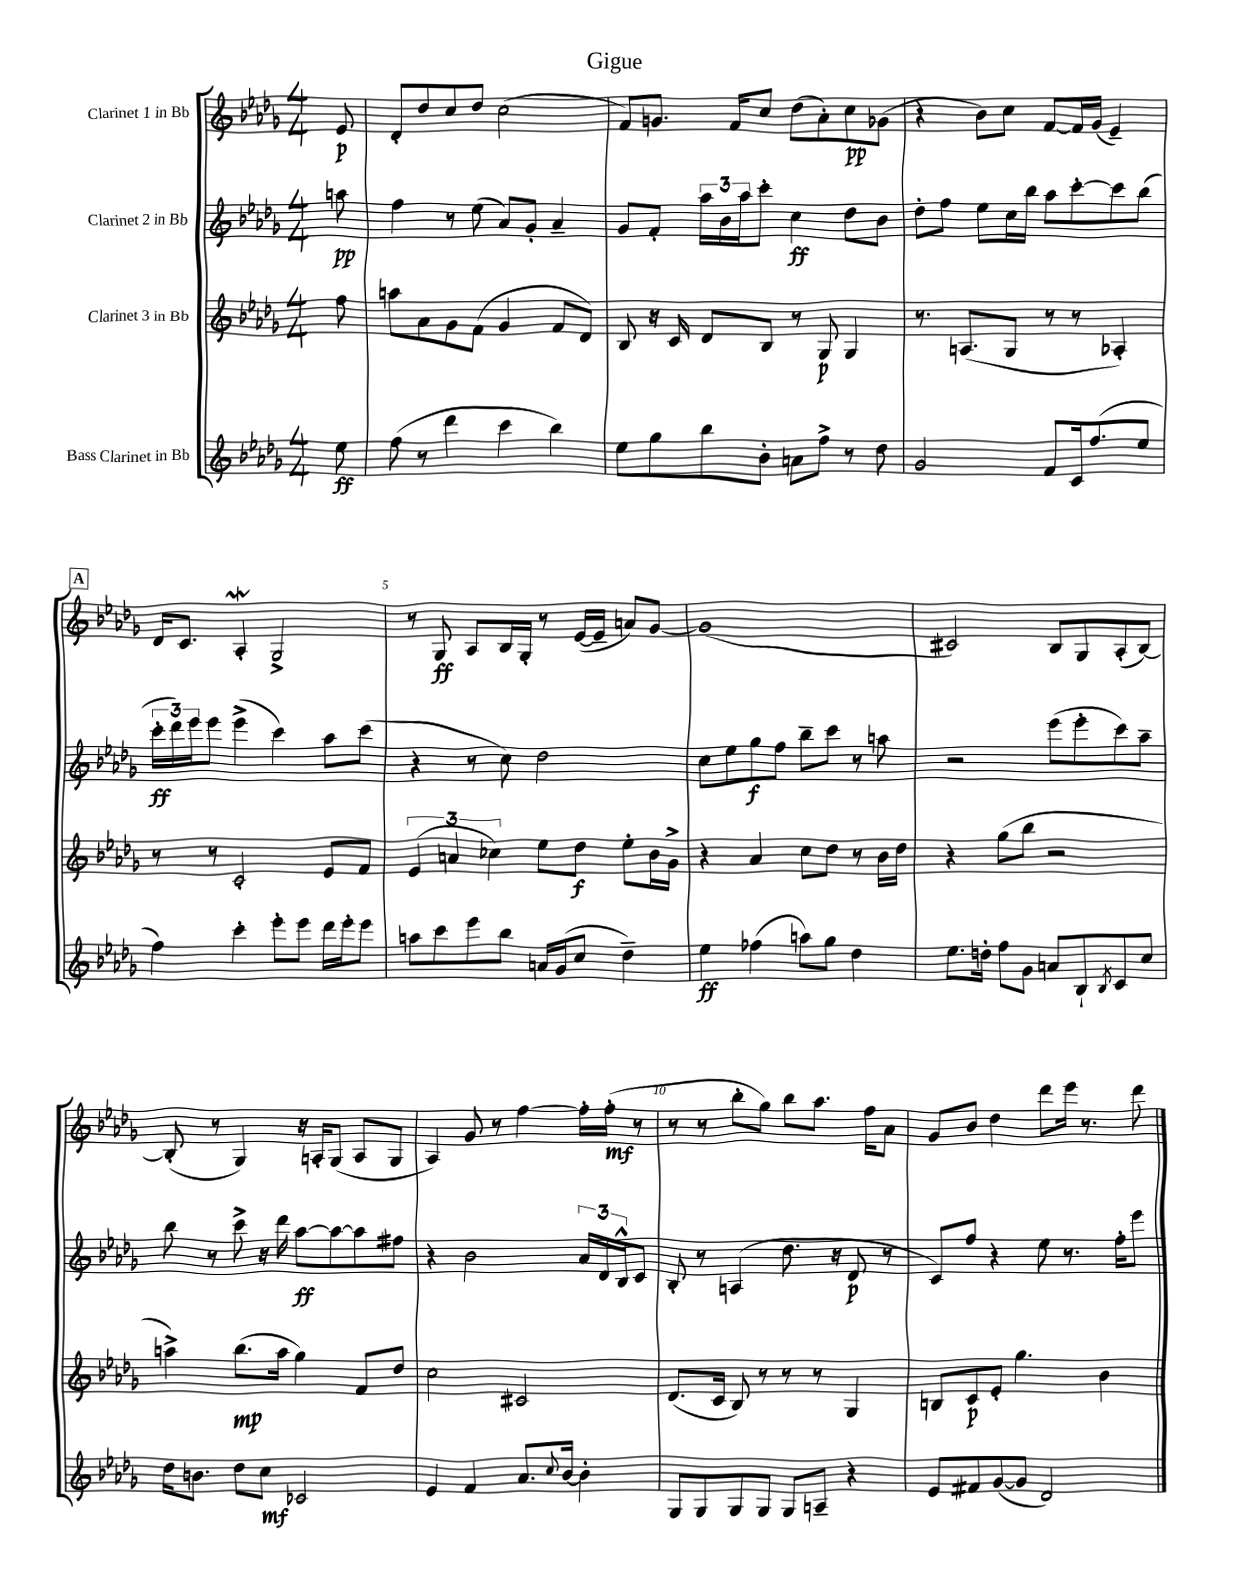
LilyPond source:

\header { title = "Gigue" }
<<
\new StaffGroup <<
\new Staff = "s0" \with { instrumentName = "Clarinet 1 in Bb" } {
    \clef treble \key des \major \numericTimeSignature \time 4/4 \partial 8
    ees'8\p |
    des'8-. des''8 c''8 des''8 c''2( |
    f'8) g'8. f'16 c''8 des''8( aes'8-.) c''8\pp ges'8( |
    r4 bes'8) c''8 f'8~ f'16 ges'16( ees'4--) |
    \mark \markup { \box "A" } des'16 c'8. aes4-.\mordent ges2-> |
    r8 ges8\ff aes8 bes16 ges16-. r8 ees'16~( ees'16-- a'8) ges'8~ |
    ges'1( |
    cis'2) bes8 ges8 aes8-.( bes8~) |
    bes8-.( r8 ges4) r16 a16-. ges8( a8 ges8 |
    aes4) ges'8 r8 f''4~ f''16-. f''16-.\mf( r8 |
    r8 r8 bes''8-. ges''8) bes''8 aes''8. f''16 aes'8 |
    ges'8 bes'8 des''4 des'''8 ees'''16 r8. des'''8 \bar "|." |
}
\new Staff = "s1" \with { instrumentName = "Clarinet 2 in Bb" } {
    \clef treble \key des \major \numericTimeSignature \time 4/4 \partial 8
    a''8\pp |
    f''4 r8 ees''8( aes'8) ges'8-. aes'4-- |
    ges'8 f'8-. \tuplet 3/2 { aes''16 bes'16 aes''16 } c'''8-. c''4\ff des''8 bes'8 |
    des''8-. f''8 ees''8 c''16 bes''16 aes''8 c'''8~-. c'''8 bes''8( |
    \mark \markup { \box "A" } \tuplet 3/2 { c'''16-.\ff des'''16) ees'''16 } ees'''8 ees'''4->( c'''4) aes''8 c'''8( |
    r4 r8 c''8) des''2 |
    c''8 ees''8 ges''8\f f''8 bes''8-- c'''8 r8 a''8 |
    r2 ees'''8( ees'''8-. c'''8) aes''8-- |
    bes''8 r8 c'''8-> r16 des'''16 aes''8~\ff aes''8~ aes''8 fis''8 |
    r4 bes'2 \tuplet 3/2 { aes'16 des'16 bes16-^ } c'8 |
    bes8-. r8 a4( des''8. r16 des'8\p r8 |
    c'8) f''8 r4 ees''8 r8. f''16-. ees'''8 \bar "|." |
}
\new Staff = "s2" \with { instrumentName = "Clarinet 3 in Bb" } {
    \clef treble \key des \major \numericTimeSignature \time 4/4 \partial 8
    f''8 |
    a''8 aes'8 ges'8 f'8( ges'4 f'8 des'8) |
    bes8 r16 c'16 des'8 bes8 r8 ges8\p ges4 |
    r8. a8.( ges8 r8 r8 aes4-.) |
    \mark \markup { \box "A" } r8 r8 c'2-. ees'8 f'8 |
    \tuplet 3/2 { ees'4( a'4 ces''4) } ees''8 des''8\f ees''8-. bes'16 ges'16-> |
    r4 aes'4 c''8 des''8 r8 bes'16 des''16 |
    r4 ges''8( bes''8 r2 |
    a''4->) bes''8.\mp( a''16 ges''4) f'8 des''8 |
    c''2 cis'2 |
    des'8.( c'16 bes8) r8 r8 r8 ges4 |
    b8 c'8\p ees'8-. ges''4. bes'4 \bar "|." |
}
\new Staff = "s3" \with { instrumentName = "Bass Clarinet in Bb" } {
    \clef treble \key des \major \numericTimeSignature \time 4/4 \partial 8
    ees''8\ff |
    f''8( r8 des'''4 c'''4 bes''4) |
    ees''8 ges''8 bes''8 bes'8-. a'8 f''8-> r8 des''8 |
    ges'2 f'8 c'16 f''8.( ees''8 |
    \mark \markup { \box "A" } f''4) c'''4-. ees'''8-. ees'''8 des'''16 ees'''16-. ees'''8 |
    a''8 c'''8 ees'''8 bes''8 a'16 ges'16( c''8 des''4--) |
    ees''4\ff fes''4( a''8) ges''8 des''4 |
    ees''8. d''16-. f''8 ges'8 a'8 bes8-! \acciaccatura { bes8 } c'8 c''8 |
    des''16 b'8. des''8 c''8\mf ces'2 |
    ees'4 f'4 aes'8. \appoggiatura { c''8 } bes'16~ bes'4-. |
    ges8 ges8 ges8 ges8 ges8 a8-- r4 |
    ees'8 fis'8 ges'8~( ges'8 des'2) \bar "|." |
}
>>
>>
\layout { \context { \Score \override BarNumber.break-visibility = ##(#f #t #t) barNumberVisibility = #(every-nth-bar-number-visible 5) } }
